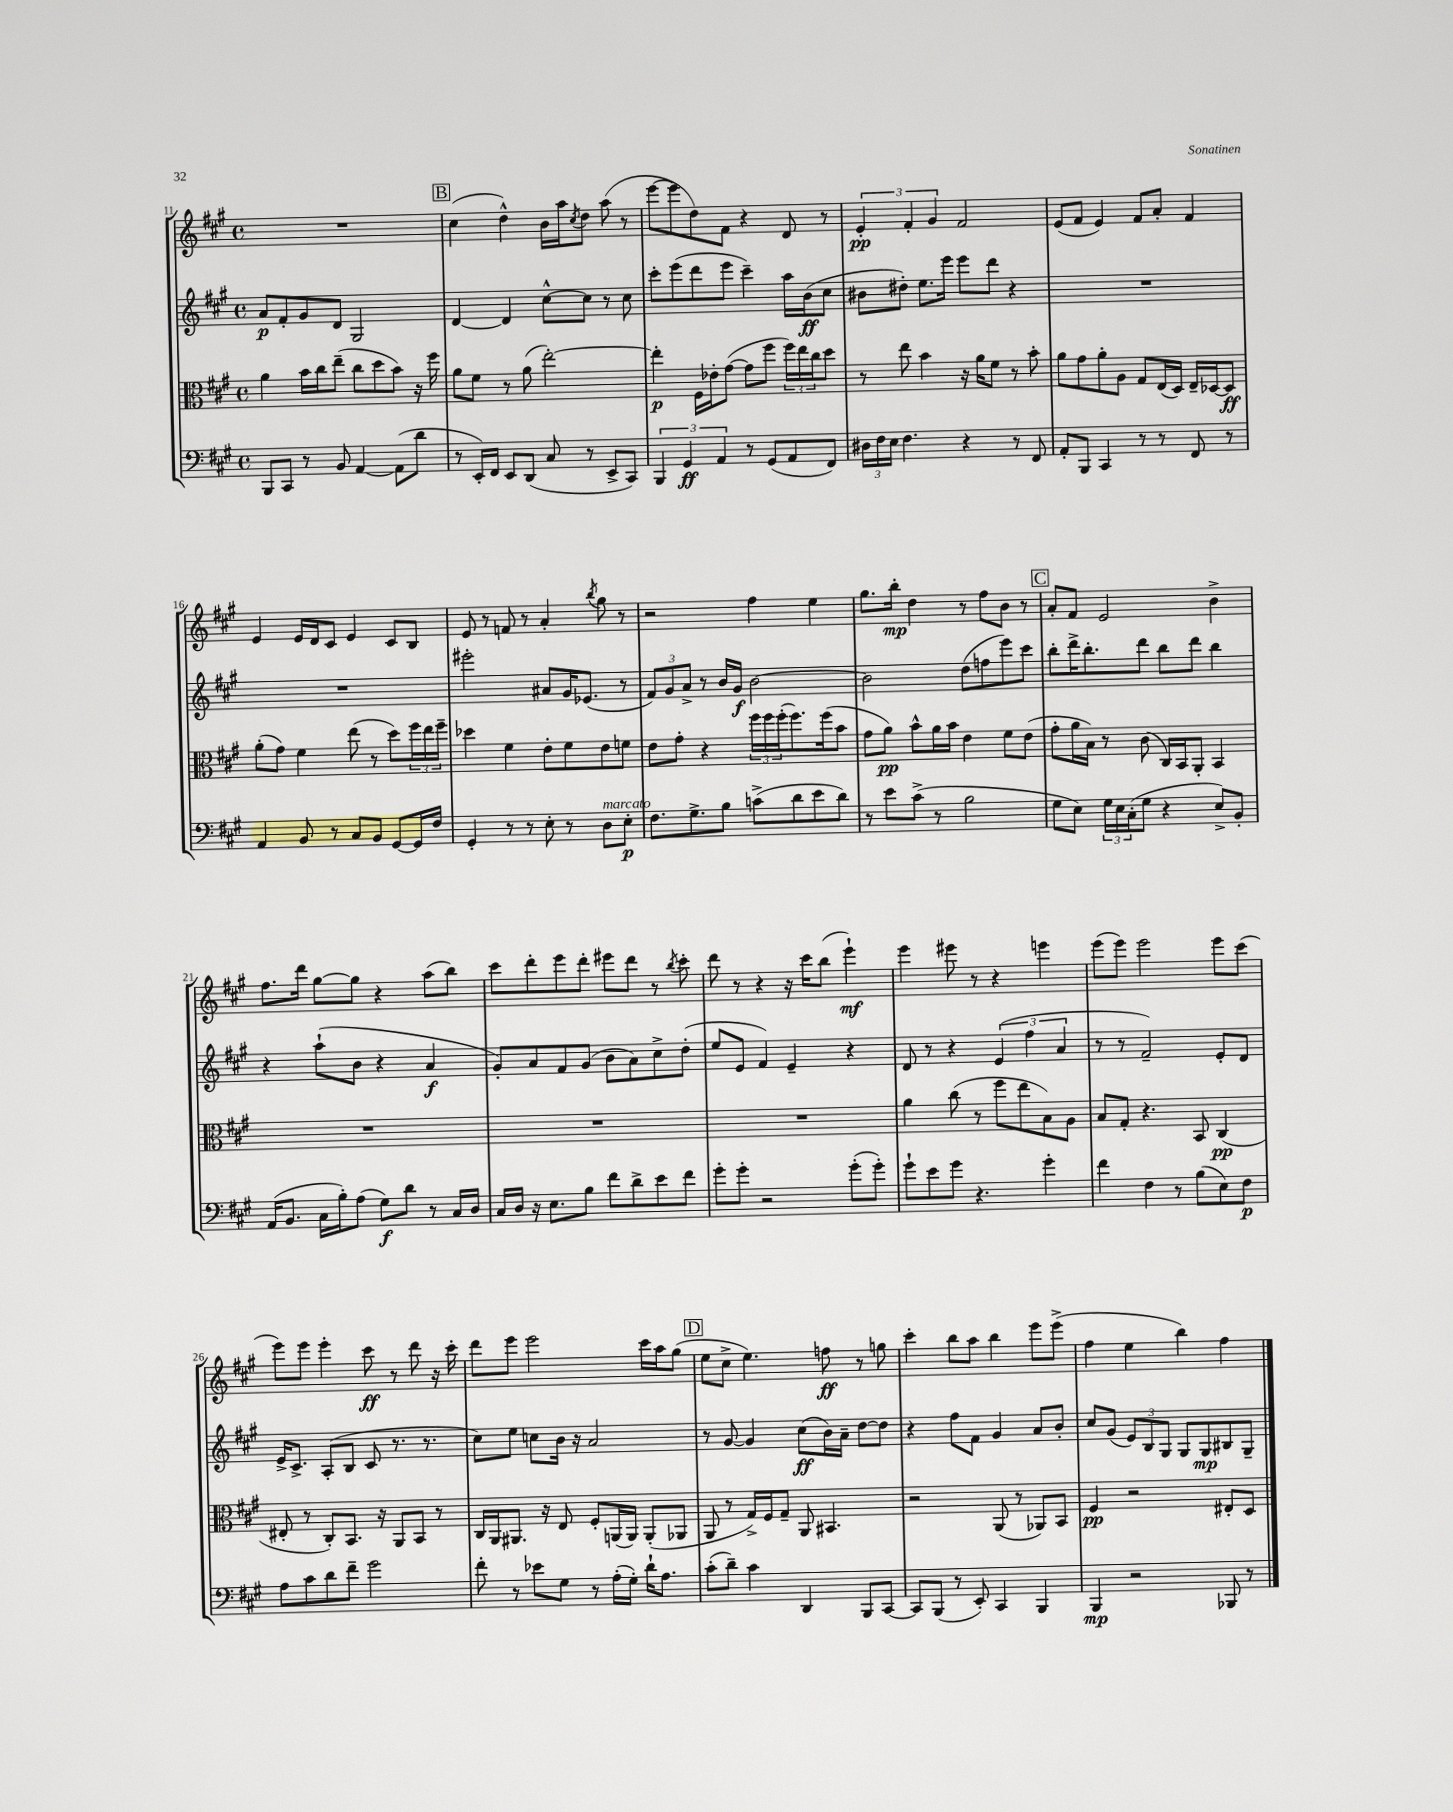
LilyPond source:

<<
\new StaffGroup <<
\new Staff = "s0" {
    \clef treble \key a \major \defaultTimeSignature \time 4/4
    R1 |
    \mark \markup { \box "B" } cis''4( d''4-^) b'16 a''16 \acciaccatura { cis''8 } d''8 a''8( r8 |
    e'''8~ e'''8 d''8) fis'8 r4 d'8 r8 |
    \tuplet 3/2 { e'4-.\pp fis'4-. gis'4 } fis'2 |
    e'8( fis'8 e'4) fis'8 a'8-. fis'4 |
    e'4 e'16 d'16 cis'8 e'4 cis'8 b8 |
    e'8 r8 f'8 r8 a'4-. \acciaccatura { b''8 } gis''8 r8 |
    r2 fis''4 e''4 |
    gis''8. b''16-.\mp d''4 r8 fis''8 b'8 r8 |
    \mark \markup { \box "C" } a'8-. fis'8 e'2 b'4-> |
    fis''8. d'''16 gis''8~ gis''8 r4 a''8( b''8) |
    cis'''8 d'''8-. e'''8 d'''8-. eis'''8 d'''8 r8 \acciaccatura { b''8 } cis'''8-. |
    d'''8 r8 r4 r16 cis'''16 b''8( e'''4-!\mf) |
    e'''4 eis'''8 r8 r4 e'''4 |
    e'''8( e'''8) e'''2 e'''8 cis'''8( |
    e'''8) e'''8 e'''4-. cis'''8\ff r8 d'''8 r16 cis'''16-. |
    d'''8 e'''8 e'''2 cis'''16 a''16 gis''8( |
    \mark \markup { \box "D" } e''8 cis''8-> e''4.) f''8\ff r8 g''8 |
    cis'''4-. b''8 a''8 b''4 e'''8 e'''8->( |
    fis''4 e''4 b''4) fis''4 \bar "|." |
}
\new Staff = "s1" {
    \clef treble \key a \major \defaultTimeSignature \time 4/4
    a'8\p fis'8-. gis'8 d'8 gis2 |
    \mark \markup { \box "B" } d'4~ d'4 cis''8~-^ cis''8 r8 cis''8 |
    cis'''8-. e'''8( d'''8 e'''8 cis'''4--) a''16 b'16\ff( cis''8 |
    bis'8 dis''8-.) e''8. e'''16 e'''8 d'''8 r4 |
    R1 |
    R1 |
    eis'''2-. ais'8 gis'16 ees'8.( r8 |
    \tuplet 3/2 { fis'8) gis'8 a'8-> } r8 b'16 gis'16\f b'2~ |
    b'2 d''8( f''8 e'''8) cis'''8 |
    \mark \markup { \box "C" } b''8-. d'''16-> b''8.-. d'''8 b''8 d'''8 b''4 |
    r4 a''8-!( b'8 r4 a'4\f |
    gis'8-.) a'8 fis'8 gis'8( b'8 a'8) cis''8-> d''8-.( |
    e''8 e'8 fis'4) e'4-- r4 |
    d'8 r8 r4 \tuplet 3/2 { e'4( fis''4 a'4 } |
    r8 r8 fis'2--) e'8-. d'8 |
    e'16-> cis'8.-> a8-.( b8 cis'8 r8. r8. |
    cis''8) e''8 c''8 b'16 r16 a'2 |
    \mark \markup { \box "D" } r8 gis'8~ gis'4 cis''8\ff( b'16) a'16-- d''8~ d''8 |
    r4 fis''8 fis'8 gis'4 a'8 b'8-. |
    cis''8 gis'8( \tuplet 3/2 { e'8) b8 gis8 } gis8 gis8\mp bis8 gis8-- \bar "|." |
}
\new Staff = "s2" {
    \clef alto \key a \major \defaultTimeSignature \time 4/4
    a'4 b'16 cis''16 e''8--( cis''8 d''8 b'8) r16 fis''16 |
    \mark \markup { \box "B" } a'8 fis'8 r8 a'8( e''2~-.) |
    e''4-.\p fis16 ees'16-. gis'8~( gis'8 fis''8 \tuplet 3/2 { fis''16) e''16 cis''16 } d''8 |
    r8 e''8 b'4 r16 a'16 fis'8 r8 b'8-. |
    a'8 gis'8 a'8-. a8 gis8 e16( d16) e16-- des16~ des8\ff |
    a'8-.( gis'8) fis'4 e''8( r8 d''8) \tuplet 3/2 { fis''16 e''16 fis''16-- } |
    des''4 fis'4 e'8-. fis'8 e'8 f'8 |
    e'8 gis'8-. r4 \tuplet 3/2 { fis''16 fis''16 fis''16-.( } fis''8.) fis''16( b'8 |
    gis'8 a'8\pp) b'8-^ a'16 b'16 e'4 fis'8 e'8( |
    \mark \markup { \box "C" } gis'8-. a'16 b16) r8 cis'8( cis16) b,16 a,8-. b,4 |
    R1 |
    R1 |
    R1 |
    a'4 cis''8( r8 fis''8 e''8 b8) a8 |
    b8 gis8-. r4. b,8 cis4\pp( |
    eis8-. r8 cis8-.) b,8. r16 a,8 b,8 r8 |
    cis16 a,16 ais,8. r16 e8 fis8-. a,16( a,16) a,8-.( aes,8 |
    \mark \markup { \box "D" } a,8 r8 gis16->) fis16 gis8-- a,8 bis,4. |
    r2 a,8( r8 aes,8) b,8 |
    fis4\pp r2 eis8-. d8 \bar "|." |
}
\new Staff = "s3" {
    \clef bass \key a \major \defaultTimeSignature \time 4/4
    b,,8 cis,8 r8 b,8 a,4~ a,8( d'8 |
    \mark \markup { \box "B" } r8 e,16-.) fis,16 e,8 d,8( cis8 r8 e,8-> cis,8) |
    \tuplet 3/2 { b,,4 gis,4\ff a,4 } r8 gis,8( a,8 fis,8) |
    \tuplet 3/2 { dis16 fis16 e16 } fis4. r4 r8 fis,8 |
    a,8-. b,,8 cis,4 r8 r8 fis,8 r8 |
    a,4 b,8 r8 cis8 b,8 gis,8~ gis,16 fis16 |
    gis,4-. r8 r8 e8-. r8 d8^\markup { \italic "marcato" } e8-.\p |
    fis8. gis8.-> b8 c'8->( d'8 e'8 d'8) |
    r8 e'8 cis'8->( r8 b2 |
    \mark \markup { \box "C" } gis8 e8) \tuplet 3/2 { gis16 e16 cis16-.( } gis8 r4 e8->) b,8-. |
    a,16( b,8. cis16 b16-.) a8( gis8\f) d'8 r8 cis16 d16 |
    cis16 d16 r16 e8. b8 fis'8 d'8-> e'8 fis'8 |
    gis'8-. gis'8-. r2 gis'8-.( gis'8-.) |
    gis'8-! e'8 gis'8 r4. gis'4-. |
    fis'4 fis4 r8 b8( e8) fis8\p |
    a8 cis'8 d'8 fis'8-- gis'2 |
    fis'8-. r8 ees'8 gis8 r8 a16-.( gis16-.) d'16-! a8. |
    \mark \markup { \box "D" } cis'8-.( d'8--) cis'4 d,4 b,,8 cis,8~ |
    cis,8 b,,8( r8 e,8-.) cis,4 b,,4 |
    b,,4\mp r2 bes,,8 r8 \bar "|." |
}
>>
>>
\layout { \context { \Score currentBarNumber = #11 } }
